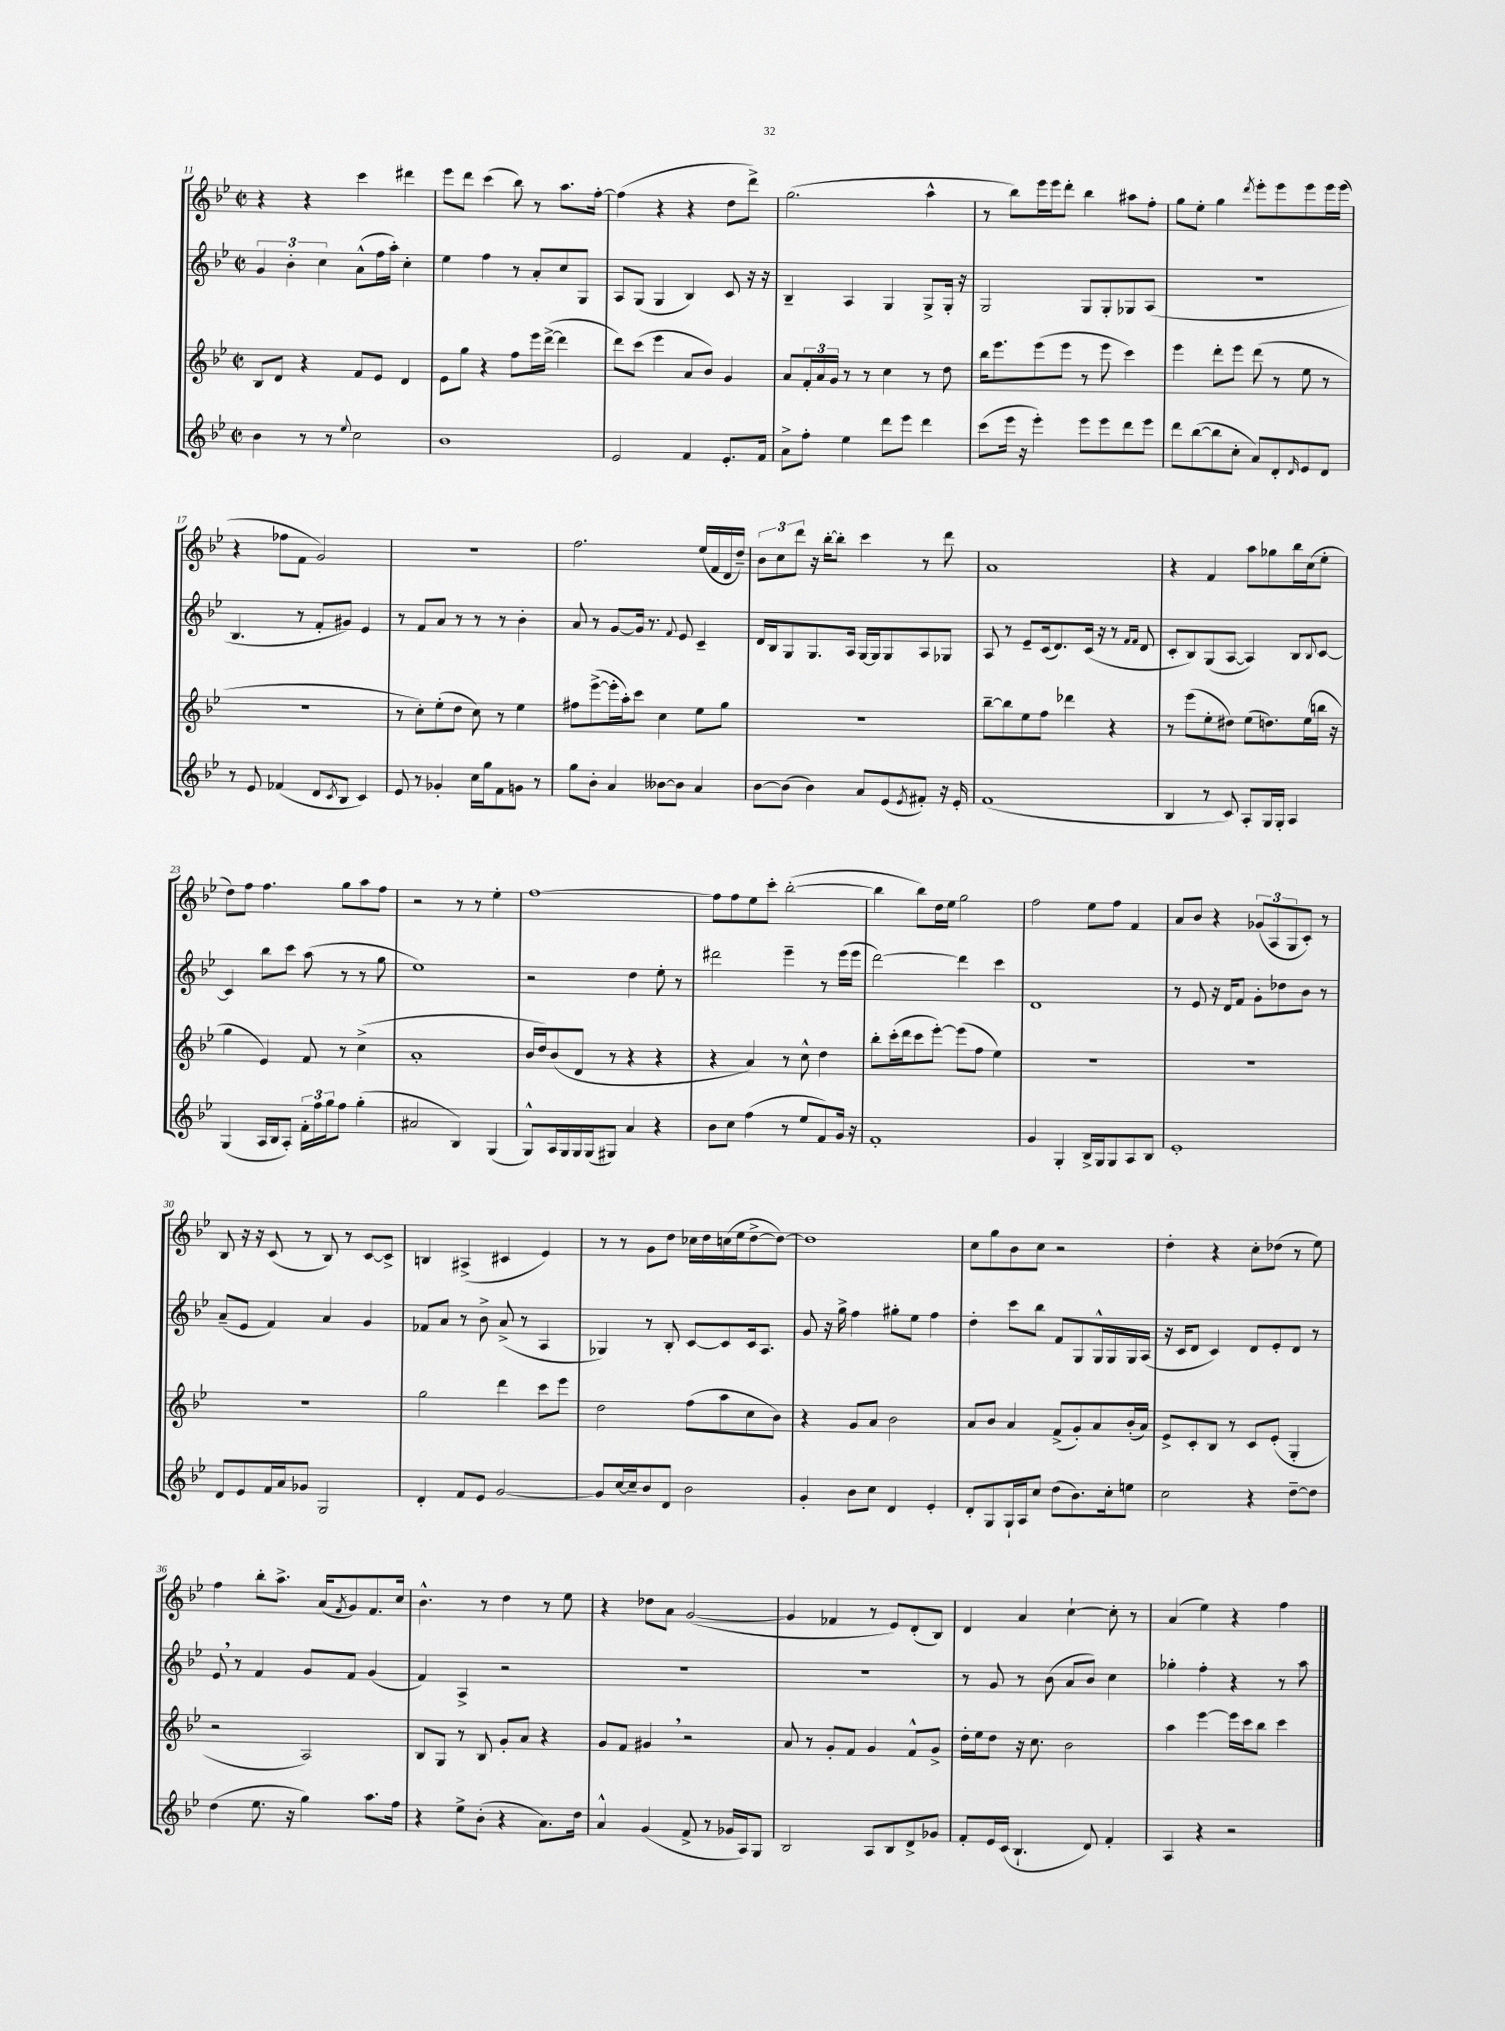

**kern	**kern	**kern	**kern
*part4	*part3	*part2	*part1
*staff4	*staff3	*staff2	*staff1
*clefG2	*clefG2	*clefG2	*clefG2
*k[b-e-]	*k[b-e-]	*k[b-e-]	*k[b-e-]
*M2/2	*M2/2	*M2/2	*M2/2
*met(c|)	*met(c|)	*met(c|)	*met(c|)
=11	=11	=11	=11
4b-\	8B-/L	6g/	4r
.	8d/J	.	.
.	.	6b-'\	.
8r	4r	.	4r
.	.	6cc\	.
8r	.	.	.
8qqee-/	.	.	.
2cc\	8f/L	(8a^^\L	4ccc\
.	8e-/J	16ff\L	.
.	.	16aa'\JJ)	.
.	4d/	4cc'\	4ddd#X\
=12	=12	=12	=12
1b-	8e-\L	4ee-\	8eee-\L
.	8gg\J	.	8ddd\J
.	4r	4ff\	(4ccc\
.	8ff\L	8r	8bb-\)
.	16eee-\L	8a'/L	8r
.	([16ddd^\JJ	.	.
.	4ddd\]	8cc/	8.aa\L
.	.	8G/J	.
.	.	.	[16ff'\Jk
=13	=13	=13	=13
2e-/	8ddd\L)	8A/L	(4ff\]
.	(8ccc\J	(8G/J	.
.	4eee-\	4G/	4r
4f/	8a/L	4B-/)	4r
.	8b-/J)	.	.
8.e-'/L	4g/	8c/	8dd\L
.	.	16r	8ddd^\J)
16f/Jk	.	16r	.
=14	=14	=14	=14
8a^\L	8a/L	4B-~/	(2.gg\
8ff'\J	24f'/L	.	.
.	24a/	.	.
.	24g/JJ	.	.
4ee-\	8r	4A/	.
.	8r	.	.
8ddd\L	4cc\	4G/	.
8eee-\J	.	.	.
4ddd\	8r	8G^/L	4aa^^\
.	8dd\	16G'/Jk	.
.	.	16r	.
=15	=15	=15	=15
(8ccc\L	16bb-\KL	2G/	8r
.	8.eee-\	.	.
16eee-\Jk	.	.	8bb-\L)
16r	.	.	.
4eee-'\)	(8eee-\	.	16eee-\L
.	.	.	16eee-\J
.	8eee-\J	.	8ddd'\J
8eee-\L	8r	8G/L	4bb-\
8eee-\	8eee-\	8G'/	.
8ddd\	4ccc\)	8G-X/	8aa#X\L
8eee-\J	.	(8A/J	8ff'\J
=16	=16	=16	=16
8ddd\L	4eee-\	1r	8gg\L
([8bb-\	.	.	8ee-'\J
8bb-\]	8ddd'\L	.	4gg\
8cc'\J	8eee-\J	.	.
.	.	.	8qddd/
8a/L)	(8ddd\	.	8eee-'\L
8d'/	8r	.	8eee-\
16qqd/	.	.	.
8e-/	8ee-\	.	8eee-\
8d/J	8r	.	16eee-\L
.	.	.	(16eee-\JJ
!!LO:LB:g=z
=17	=17	=17	=17
8r	1r	4.B-/	4r
8e-/	.	.	.
(4f-X/	.	.	8ff-X\L
.	.	8r	8f\J
8d/L	.	8f'/L	2g/)
8qc/	.	.	.
8B-/J	.	8g#X/J)	.
4c/)	.	4e-/	.
=18	=18	=18	=18
8e-/	8r	8r	1r
8r	8cc'\L)	8f/L	.
4g-X'/	(8ee-'\	8a/J	.
.	8dd\J	8r	.
16cc\LL	8cc\)	8r	.
16gg\J	.	.	.
8f\	8r	8r	.
8gn\J	4ee-\	4b-'\	.
8r	.	.	.
=19	=19	=19	=19
8gg\L	8ff#X\L	8a/	2.ff\
8b-'\J	([8eee-^\	8r	.
4a/	16eee-'\L]	[8g/L	.
.	16aa'\J)	.	.
.	8ccc\J	16g/Jk]	.
.	.	8.r	.
[8b--X\L	4cc\	.	.
.	.	8qqf/	.
8b--\J]	.	8e-/	.
4a/	8ee-\L	4c~/	(16ee-/LL
.	.	.	16f/
.	8gg\J	.	16d/
.	.	.	16dd~/JJ)
=20	=20	=20	=20
[8b-\L	1r	16d/LL	12b-\L
.	.	16B-/J	.
.	.	.	12cc\
(8b-\J]	.	8G/	.
.	.	.	12ddd\J
4b-\)	.	8.G/	16r
.	.	.	[16bb-'\KL
.	.	.	8bb-'\J]
.	.	16A/Jk	.
8a/L	.	[16G/LL	4ccc\
.	.	16G/J]	.
(8e-/	.	8G/	.
8qe-/	.	.	.
8f#X'/J)	.	8A/	8r
16r	.	8G-X/J	8ddd\
16e-'/	.	.	.
=21	=21	=21	=21
(1f	[8bb-~\L	8A/	1a
.	8bb-\]	8r	.
.	8ee-\	8e-~/L	.
.	8ff\J	(16c/k	.
.	.	8.d/)	.
.	4ddd-X\	.	.
.	.	(16c/Jk	.
.	.	16r	.
.	4r	8r	.
.	.	16qqf/LL	.
.	.	16qqf/JJ	.
.	.	8d/	.
=22	=22	=22	=22
4B-/	8r	8c'/L	4r
.	(8eee-\L	8B-/)	.
8r	8ee-'\	(8G/	4f/
8c/)	8dd#X\J)	[8A/J	.
8A'/L	(8ee-\L	4A/])	8aa\L
16G/L	8.ddn\)	.	8gg-X\
16G'/JJ	.	.	.
4A/	.	8B-/L	16bb-\L
.	(16ee-\L	.	(16cc\J
.	.	8qqB-/	.
.	16bbn\JJ	[8c/J	8ee-'\J
.	16r	.	.
!!LO:LB:g=z
=23	=23	=23	=23
(4G/	4gg\	4c/]	8dd\L)
.	.	.	8ff\J
16A/LL	4e-/)	8bb-\L	4.ff\
16B-/J	.	.	.
8A'/J)	.	8ccc\J	.
24f'\LL	8f/	(8aa\	.
24ff\	.	.	.
24gg\J	.	.	.
8ff\J	8r	8r	8gg\L
(4gg'\	(4cc^\	8r	8aa\
.	.	8gg\	8ff\J
=24	=24	=24	=24
2a#X/	1a'	1ee-)	2r
4B-/)	.	.	8r
.	.	.	8r
(4G/	.	.	4ee-'\
=25	=25	=25	=25
8G^^/L)	16b-/LL	2r	[1ff
.	16dd/J)	.	.
16A/L	(8b-/	.	.
16G/	.	.	.
16G/	8d/J	.	.
(16G/J	.	.	.
8G#X/J)	8r	.	.
4a/	4r	4dd\	.
4r	4r	8ee-'\	.
.	.	8r	.
=26	=26	=26	=26
8b-\L	4r	2ddd#X\	8ff\L]
8cc\J	.	.	8ff\
(4ff\	4a/)	.	8ee-\
.	.	.	8ccc'\J
8r	8r	4eee-~\	([2bb-'\
8ee-/L	8cc^^\	.	.
8f/)	4dd\	8r	.
16g/Jk	.	(16eee-\LL	.
16r	.	16eee-\JJ	.
=27	=27	=27	=27
1f'	8bb-'\L	[2ddd\)	4bb-\]
.	(16ccc'\L	.	.
.	16ddd\J	.	.
.	8ccc\	.	8bb-\L)
.	[8eee-'\J)	.	16dd\L
.	.	.	16ee-\JJ
.	(8eee-\L]	4ddd\]	2gg\
.	8ff\J	.	.
.	4ee-\)	4ccc\	.
=28	=28	=28	=28
4g/	1r	1d	2ff\
4G'/	.	.	.
16B-^/LL	.	.	8ee-\L
16G/J	.	.	.
8G/	.	.	8ff\J
8A/	.	.	4f/
8B-/J	.	.	.
=29	=29	=29	=29
1e-'	1r	8r	8a/L
.	.	8e-/	8b-/J
.	.	16r	4r
.	.	16d/KL	.
.	.	8f/J	.
.	.	8g'\L	(12g-X/L
.	.	.	12A/
.	.	8dd-X\	.
.	.	.	12G/
.	.	8b-\J	8c'/J)
.	.	8r	8r
!!LO:LB:g=z
=30	=30	=30	=30
8d/L	1r	(8a~/L	8B-/
8e-/	.	8e-/J	16r
.	.	.	16r
16f/L	.	4f/)	(8c/
16a/J	.	.	.
8g-X/J	.	.	8r
2G/	.	4a/	8B-/)
.	.	.	8r
.	.	4g/	[8c/L
.	.	.	8c^/J]
=31	=31	=31	=31
4d'/	2gg\	8f-X/L	4Bn/
.	.	8a/J	.
8f/L	.	8r	(4A#X^/
8e-/J	.	8b-^\	.
[2g/	4ddd\	(8a^/	4c#X/
.	.	8r	.
.	8ccc\L	4A/	4e-/)
.	8eee-\J	.	.
=32	=32	=32	=32
8g/L]	2dd\	4G-X/)	8r
[16cc/L	.	.	8r
16cc~/J]	.	.	.
8b-/	.	8r	8g\L
8d/J	.	8B-'/	8dd\J
2b-\	(8ff\L	[8c/L	16cc-X\LL
.	.	.	16dd\
.	8aa\	8c/]	(16ccn\
.	.	.	16ee-\J
.	8cc\	16c/k	[8dd^\
.	.	8.A/J	.
.	8b-\J)	.	8dd\J_)
=33	=33	=33	=33
4g'/	4r	8g/	1dd]
.	.	16r	.
.	.	16gg^\	.
8b-\L	8g/L	4ff\	.
8cc\J	8a/J	.	.
4d/	2b-\	8gg#X'\L	.
.	.	8ee-\J	.
4e-'/	.	4ff\	.
=34	=34	=34	=34
8d'/L	8a/L	4dd'\	8cc\L
8G/	8b-/J	.	8gg\
16G`/L	4a/	8ccc\L	8b-\
16A/J	.	.	.
8cc/J	.	8bb-\J	8cc\J
(8dd\L	(8f^/L	8f/L	2r
8.b-\)	8g'/)	8G/	.
.	8a/	16G^^/L	.
16cc'\k	.	16G/	.
8een\J	(16b-'/L	16G/	.
.	16a/JJ)	(16A/JJ	.
=35	=35	=35	=35
2cc\	8e-^/L	16r	4dd'\
.	.	16c/KL	.
.	8c'/	8d/J	.
.	8B-/J	4c/)	4r
.	8r	.	.
4r	8c/L	8d/L	8cc'\L
.	(8e-'/J	8e-'/	(8dd-X\J
[8dd~\L	4G'/	8d/J	8r
8dd\J]	.	8r	8ee-\)
!!LO:LB:g=z
=36	=36	=36	=36
(4dd\	2r	8e-,/	4ff\
.	.	8r	.
8.ee-\	.	4f/	8bb-'\L
.	.	.	8.aa^\J
16r	.	.	.
4gg\)	2A/)	8g/L	.
.	.	.	(16a/KL
.	.	.	8qf/
.	.	8f/J	8g/)
8.aa\L	.	(4g/	8.f/
16ff\Jk	.	.	16cc/Jk
=37	=37	=37	=37
4r	8B-/L	4f/)	4.b-^^\
.	8G/J	.	.
8ee-^\L	8r	4A^/	.
(8b-'\J	8B-/	.	8r
4r	8g'/L	2r	4dd\
.	8a/J	.	.
8.a\L)	4r	.	8r
.	.	.	8ee-\
16dd\Jk	.	.	.
=38	=38	=38	=38
4a^^/	8g/L	1r	4r
.	8f/J	.	.
(4g/	4g#X,/	.	8dd-X\L
.	.	.	8a\J
8f^/	2r	.	([2g/
8r	.	.	.
16g-X/LL	.	.	.
16A/J)	.	.	.
8G/J	.	.	.
=39	=39	=39	=39
2B-/	8a/	1r	4g/]
.	8r	.	.
.	8g'/L	.	4f-X/
.	8f/J	.	.
8A/L	4g/	.	8r
8B-/	.	.	8e-/L)
8d^/	8f^^/L	.	(8d'/
8g-X/J	8g^/J	.	8B-/J)
=40	=40	=40	=40
8f'/L	16dd'\LL	8r	4d/
.	16ee-\J	.	.
16e-/L	8dd\J	8g/	.
(16c/JJ	.	.	.
4.B-`/	16r	8r	4a/
.	8.cc\	.	.
.	.	(8b-\	.
.	2b-\	8a/L	[4cc`\
8d/)	.	8b-/J)	.
4f'/	.	4cc\	8cc'\]
.	.	.	8r
=41	=41	=41	=41
4A/	4aa\	4gg-X'\	(4a/
4r	[4eee-\	4ff'\	4ee-\)
2r	16eee-\LL]	4r	4r
.	16ccc\J	.	.
.	8bb-\J	.	.
.	4ccc\	8r	4ff\
.	.	8aa\	.
==	==	==	==
*-	*-	*-	*-
